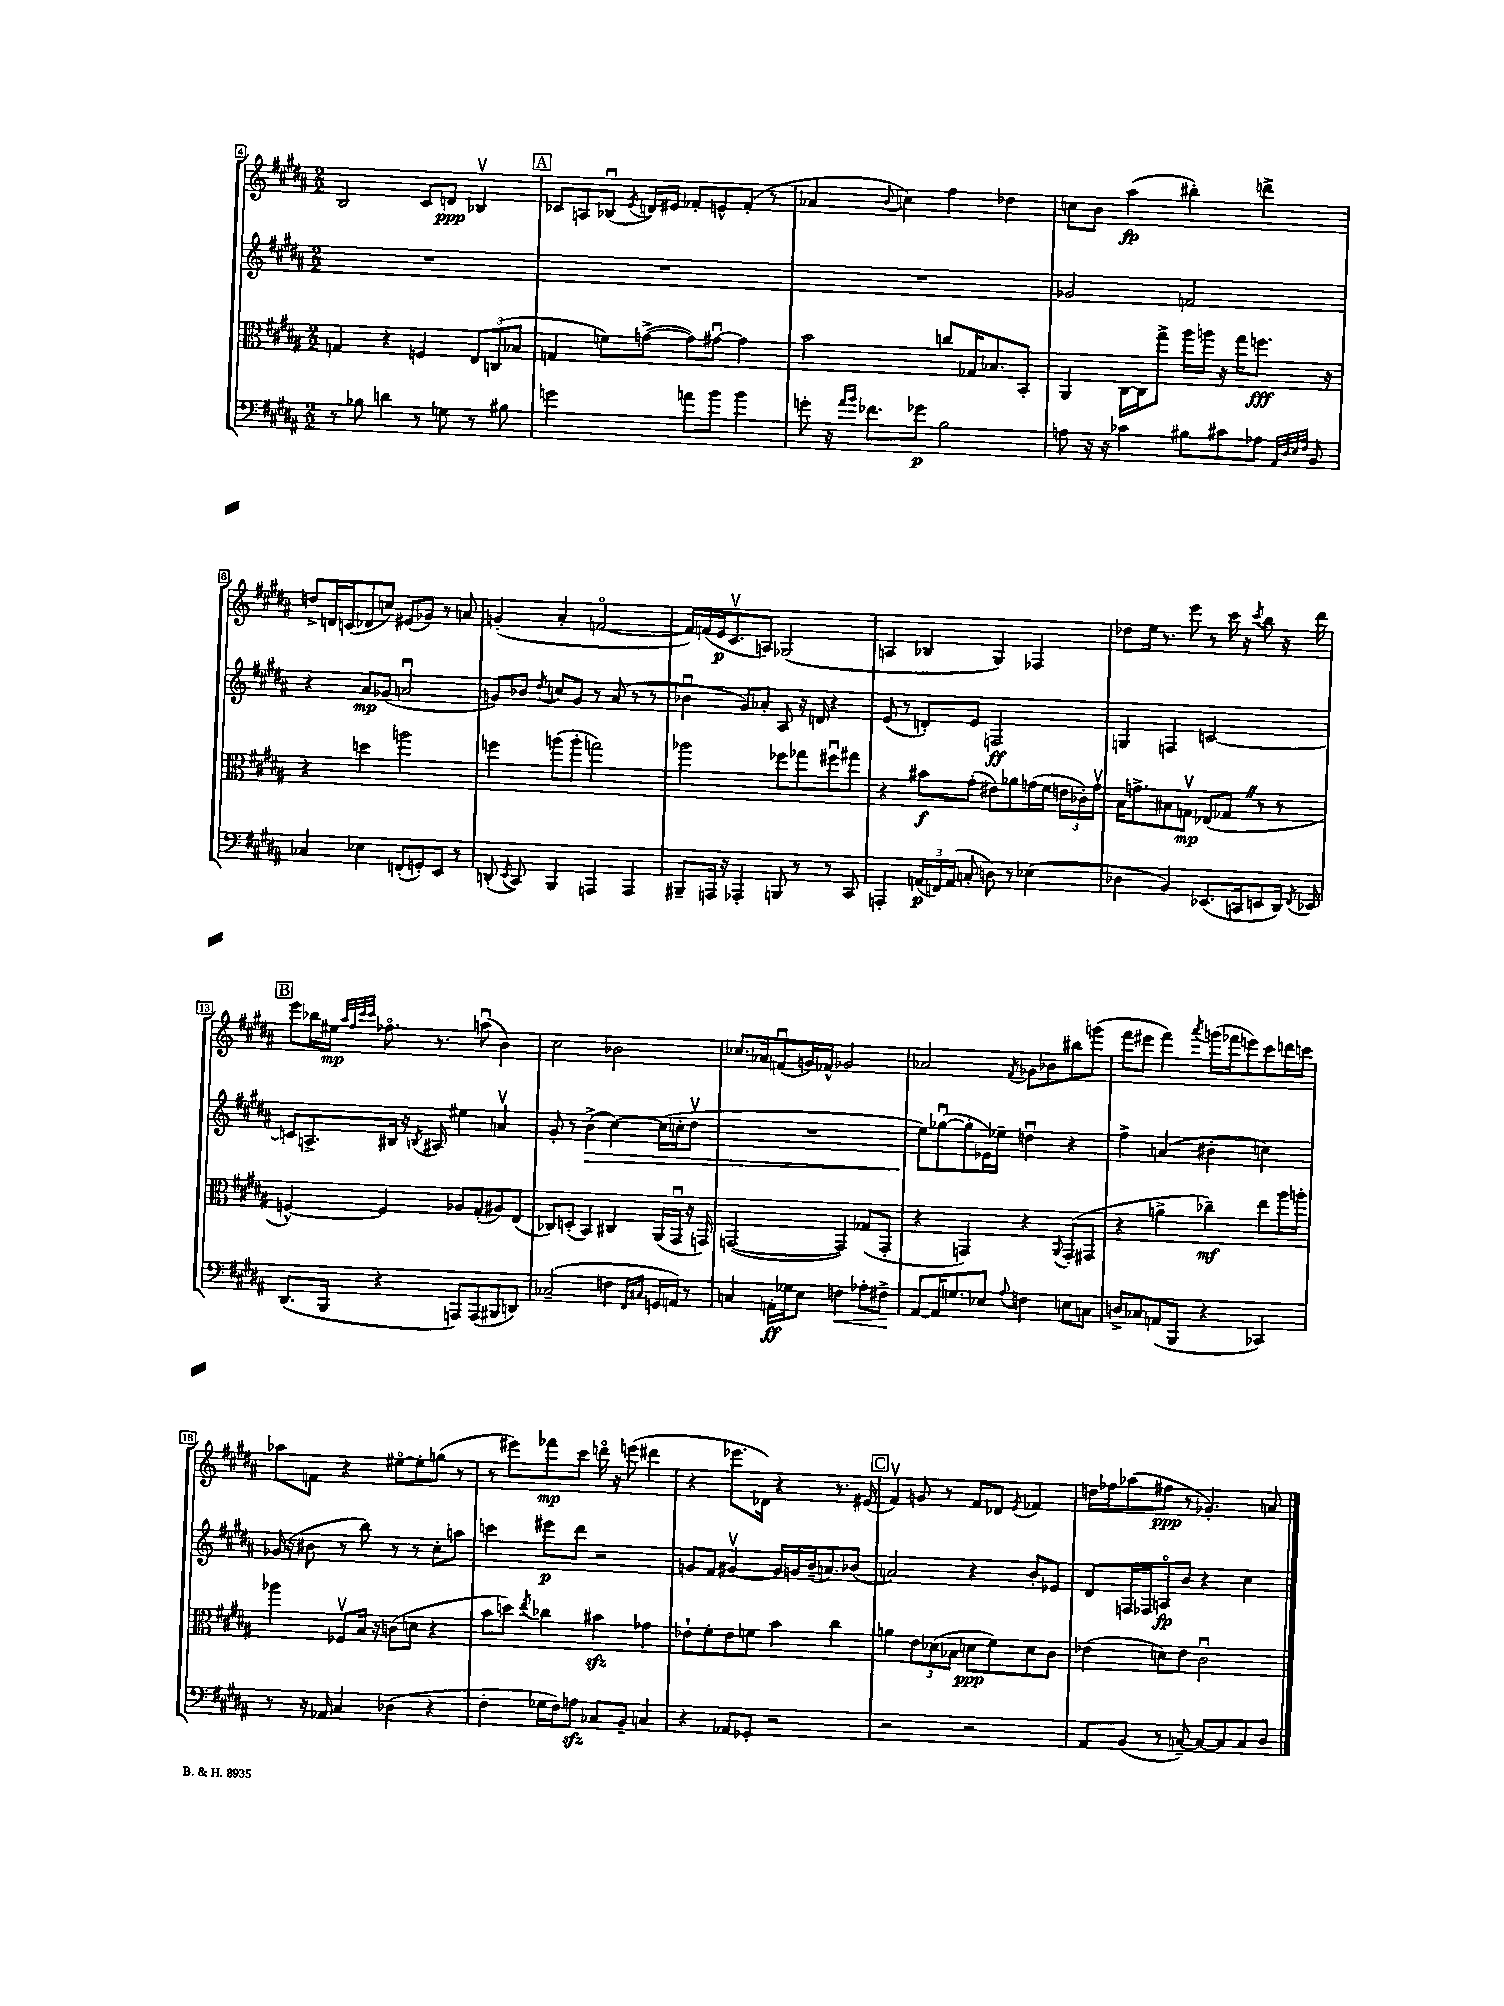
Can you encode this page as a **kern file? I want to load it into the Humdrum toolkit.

**kern	**kern	**kern	**kern
*staff4	*staff3	*staff2	*staff1
*clefF4	*clefC3	*clefG2	*clefG2
*k[f#c#g#d#a#]	*k[f#c#g#d#a#]	*k[f#c#g#d#a#]	*k[f#c#g#d#a#]
*M2/2	*M2/2	*M2/2	*M2/2
8r	4G	1r	2B
8B-	.	.	.
4d	4r	.	.
8r	4F	.	8c#
8G	.	.	8d
8r	12E	.	4B-v
.	(12C	.	.
8B#	.	.	.
.	12B-	.	.
=	=	=	=
2g	4G	1r	8c-
.	.	.	8A
.	8f)	.	(8B-u
.	.	.	8qe
.	([8g^	.	16d)
.	.	.	16e#
8a	8g])	.	8f-'
8b	[8g#u	.	8e^^
4b	4g#]	.	(8f-'
.	.	.	8r
=	=	=	=
8g'	2b	1r	4a-
16r	.	.	.
16qqa#	.	.	.
16qqb	.	.	.
8.f-	.	.	.
.	.	.	8qqb
.	.	.	4cc)
8g-	.	.	.
2B	8cc	.	4ff#
.	16G-	.	.
.	8.B-	.	.
.	.	.	4dd-
.	8BB'	.	.
=	=	=	=
8A	4AA#	2g-	8cc
16r	.	.	8b
16r	.	.	.
4c-	[16C#	.	(4aa#
.	16C#]	.	.
.	8gg#^	.	.
8B#	16aa#	2f	4bb#')
.	16aa	.	.
8c#	16r	.	.
.	16gg#	.	.
8A-	8.ff	.	4ddd^
32qqAA#	.	.	.
32qqD#	.	.	.
32qqE	.	.	.
32qqF#	.	.	.
8BB	.	.	.
.	16r	.	.
=	=	=	=
4C-	4r	4r	8dd^
.	.	.	16d
.	.	.	(16c
4E-	4dd	8a#	8d-
.	.	(8g-	8cc)
(8FF'	2aa	2au	(8e#
8GG')	.	.	8g-)
8EE	.	.	8r
8r	.	.	8a
=	=	=	=
(8DD'	4ff	8g)	(4g'
8qEE	.	.	.
8CC#)	.	8b-	.
.	.	8qdd#	.
4BBB	(8aa	8cc	4a#'
.	8aa'	8g	.
4AAA	2gg)	8r	[2fo
.	.	(8a#	.
4AAA	.	8r	.
.	.	8r	.
=	=	=	=
8BBB#~	2aa-	4b-u	16f])
.	.	.	(16f
16AAA	.	.	16e
16r	.	.	8.c#v
4AAA-'	.	8g#)	.
.	.	8a-'	8A)
8BBB	8ff-	8A#	(2G-
8r	8gg-	16r	.
.	.	16d	.
8r	8ff#u	4r	.
8CC#	8gg#	.	.
=	=	=	=
4AAA'	4r	(8e	4A
.	.	8r	.
(24AA	8b#	8d')	4B-
24FF)	.	.	.
(24AA	.	.	.
8C'	(8g#'	8e	.
8D)	8e#)	2F	4G#)
8r	8a-	.	.
(4E-	(16g	.	4F-
.	16f#	.	.
.	24e	.	.
.	24c-')	.	.
.	24gv	.	.
=	=	=	=
4D-	16B	4G	8dd-
.	8.g^	.	.
.	.	.	16ee
.	.	.	8.r
4BB)	8B#	4F	.
.	8Gv	.	8eee
(8.EE-	(8E-	[2c	8r
.	8G-	.	16ccc#
16CC	.	.	16r
.	.	.	8qccc#
8EE	8r	.	8bb
16DD#)	8r	.	16r
8qFF#	.	.	.
16EE-	.	.	16ddd#
=	=	=	=
(8.DD#	[4F^^)	8c]	8eee
.	.	8.A^	16bb-
16BBB	.	.	16ee#
.	.	.	32qqaa#
.	.	.	32qqff#
.	.	.	32qqccc#
.	.	.	32qqccc#
4r	4F]	.	8.ff-o
.	.	16B#	.
.	.	16r	.
.	.	8qB	.
.	.	16A#	8.r
8AAA)	8A-	4ee#	.
(8AAA	(8G#'	.	(8aau
8BBB#	8A#)	4av	4b)
8DD)	(8E	.	.
=	=	=	=
(2C-~	8C-)	8g#'	2cc#
.	(8D'	8r	.
.	4BB)	(4b^	.
4F	4C#	[4cc#)	2b-
16qqFF#	.	.	.
16qqC#	.	.	.
16GG	(16AA#	(16cc#]	.
16AA)	16GG#u	16cc'	.
8r	16r	8dd#v	.
.	16GG)	.	.
=	=	=	=
4C	([2GG	1r	8.cc-
.	.	.	16a-
16AA'	.	.	(8fu
16G-	.	.	.
8E	.	.	16g)
.	.	.	16f-^^
4F	4GG])	.	2g-
8A-'	(8G-	.	.
8F#^	8GG'	.	.
=	=	=	=
[8AA#	4r	8ee)	2a-
16AA#]	.	([8gg-u	.
8.G	.	.	.
.	4GG)	8gg-']	.
8E-	.	16e-)	.
.	.	16ee-~	.
8qqA#	.	.	8qf#
4F	4r	4ddu	8g-
.	.	.	8b-
.	8qqAA#	.	.
8E	(8GG'	4r	8bb#
8C	8GG#	.	(8ggg
=	=	=	=
8D^	4r	4ff#^	8fff#
8C-	.	.	8eee#
(8AA	4a^	(4a	4fff#)
8BBB	.	.	.
.	.	.	8qaaa#
4r	4cc-~)	4b#'	(16ggg
.	.	.	16fff-
.	.	.	8eee)
4CC-)	8ee	4cc)	8ccc#
.	16aa#	.	16ddd
.	16aa'	.	16ccc
=	=	=	=
8r	4aa-	(16g-	8aa-
.	.	16r	.
16r	.	8b#	8f
16AA-	.	.	.
4C#	8F-v	8r	4r
.	16B	8bb)	.
.	16r	.	.
(4D-	(8c	8r	[8ee#o
.	8d	8r	8ee#']
4r	4r	8cc#'	(8gg
.	.	8aa	8r
=	=	=	=
4F#'	8b	4ccc	8r
.	8dd)	.	8eee#)
.	8qee	.	.
16G-	4cc-	8eee#	8fff-
16F#)	.	.	.
8A	.	8ddd#	8ccc#
8C-	4b#	2r	16dddo
.	.	.	16r
8BB~	.	.	(8eee
4C	4g-	.	4ddd#
=	=	=	=
4r	8e-`	8g	4r
.	8f#'	8f#	.
8AA-	8e-	[4g#v	8.eee-
8GG-'	8f	.	.
.	.	.	16d-)
2r	4b	16g#]	4r
.	.	16g	.
.	.	(16b~	.
.	.	8.a)	.
.	4cc#	.	8.r
.	.	(8b-	.
.	.	.	(16e#
=	=	=	=
2r	4a	2a)	4f#v)
.	12e	.	8g
.	(12d-	.	.
.	.	.	8r
.	12B-	.	.
2r	8d	4r	8f#
.	8f#)	.	8d-
.	.	.	8qe
.	8d	8b'	4f-
.	8c#	8e-	.
=	=	=	=
8AA#	(4e-	8d#	16dd
.	.	.	16ff-
(8BB	.	16F	(8aa-
.	.	16F-	.
8r	8d)	8Ao	8ff#
[8C~)	8e-	8b	8r
8C_	2c#u	4r	4.g-')
8C]	.	.	.
8C	.	4cc#	.
8D#	.	.	8a
==	==	==	==
*-	*-	*-	*-
